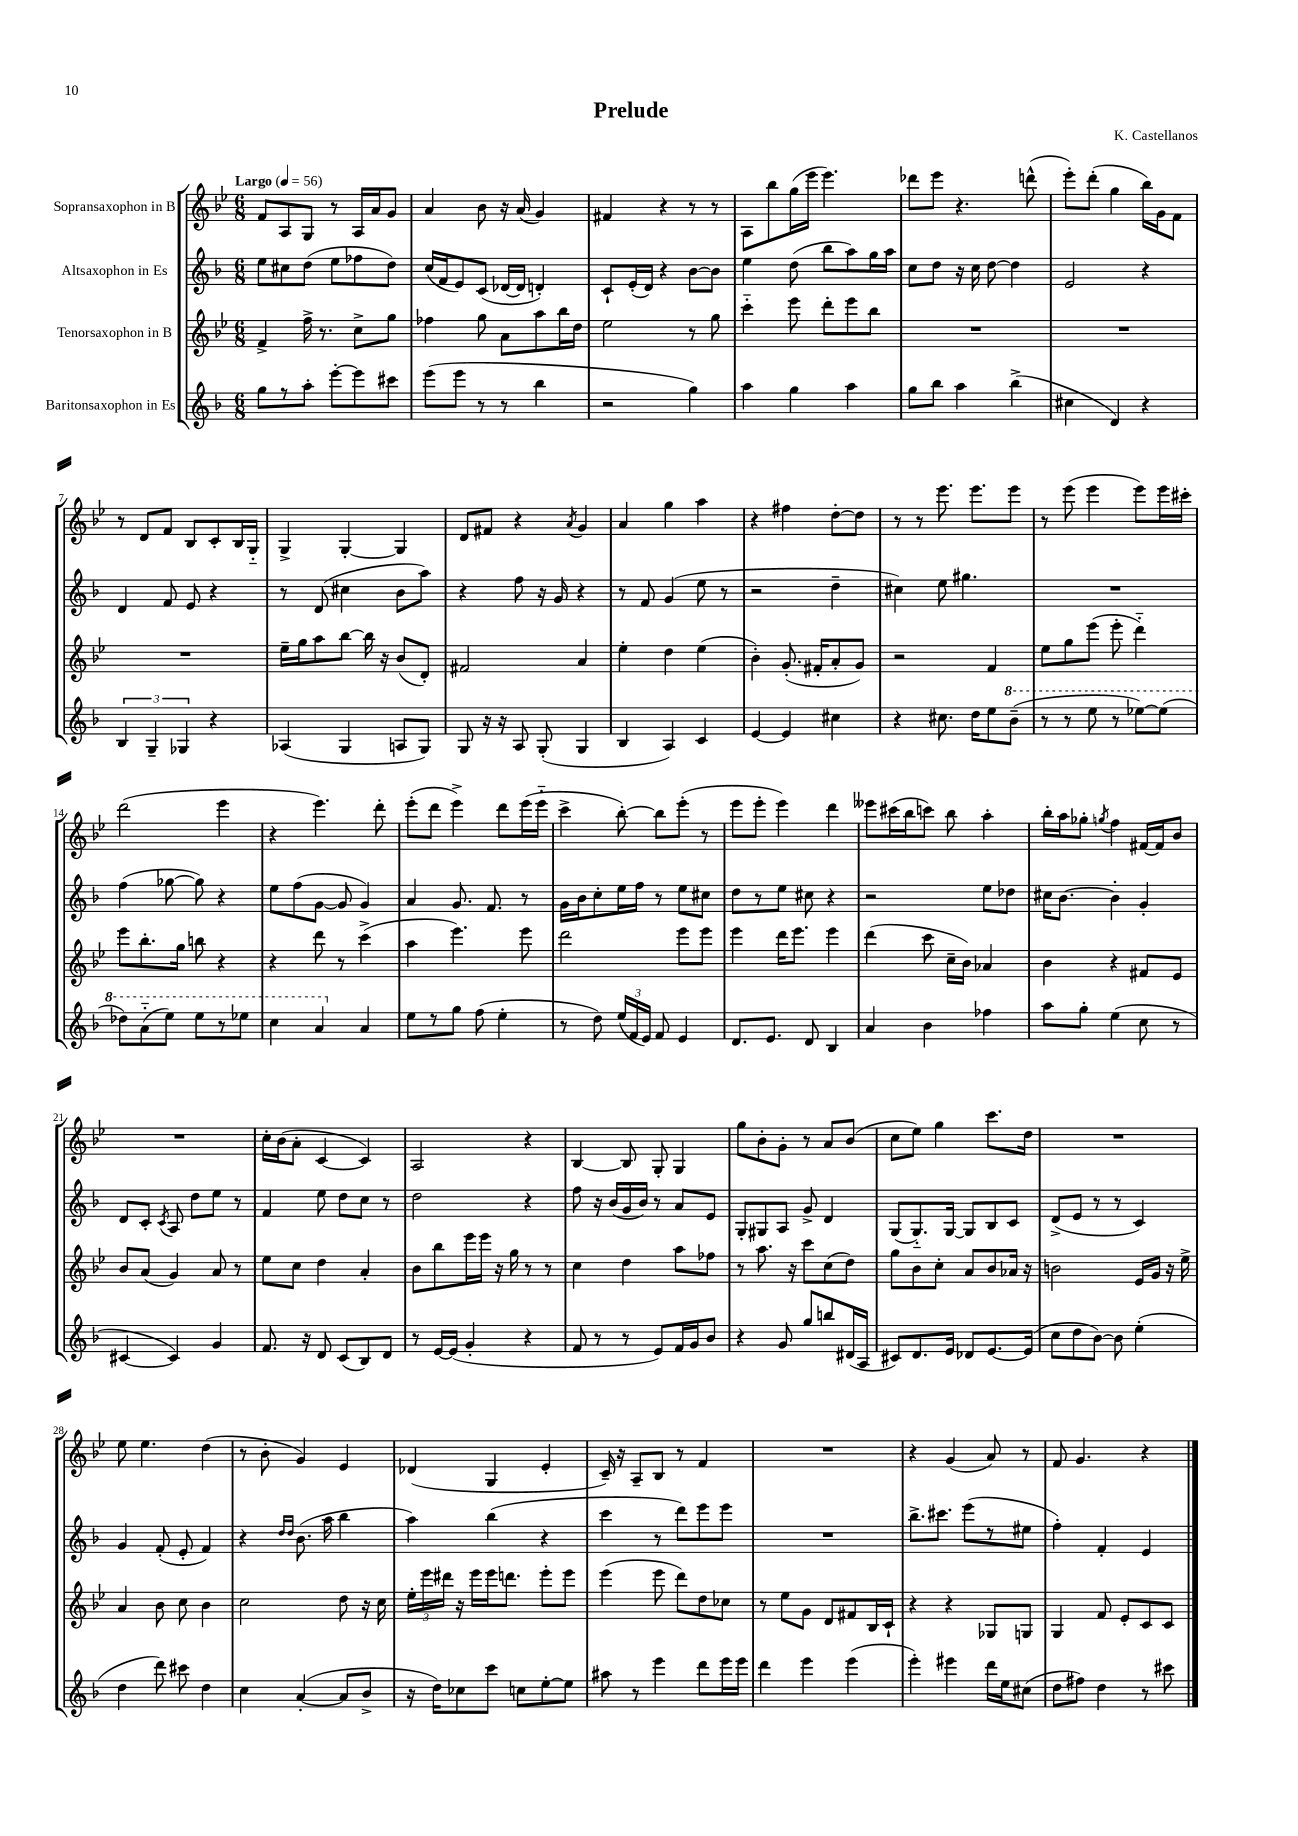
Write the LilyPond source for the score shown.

\header { title = "Prelude" composer = "K. Castellanos" }
<<
\new StaffGroup <<
\new Staff = "s0" \with { instrumentName = "Sopransaxophon in B" } {
    \clef treble \key bes \major \numericTimeSignature \time 6/8 \tempo "Largo" 4 = 56
    \autoBeamOff f'8[ a8 g8] r8 a16[ a'16 g'8] |
    a'4 bes'8 r16 a'16( g'4) |
    fis'4 r4 r8 r8 |
    a8[ bes''8 g''16( ees'''16] ees'''4.) |
    des'''8[ ees'''8] r4. d'''8-^( |
    ees'''8[-.) d'''8]-.( g''4 bes''16[) g'16 f'8] |
    r8 d'8[ f'8] bes8[ c'8-. bes16 g16]-_ |
    g4-> g4~-. g4 |
    d'8[ fis'8] r4 \acciaccatura { a'8 } g'4 |
    a'4 g''4 a''4 |
    r4 fis''4 d''8[~-. d''8] |
    r8 r8 ees'''8. ees'''8.[ ees'''8] |
    r8 ees'''8( ees'''4 ees'''8[) ees'''16 cis'''16]-. |
    d'''2( ees'''4 |
    r4 ees'''4.) d'''8-. |
    ees'''8[-.( d'''8] ees'''4->) d'''8[ ees'''16( ees'''16]-_ |
    c'''4-> bes''8~-.) bes''8[ ees'''8]-.( r8 |
    ees'''8[ ees'''8]-. ees'''4) d'''4 |
    eeses'''8[ cis'''16( bes''16 c'''8]) bes''8 a''4-. |
    bes''16[-. a''16 ges''8]-. \acciaccatura { g''8 } f''4 fis'16[~ fis'16 bes'8] |
    R2. |
    c''16[-. bes'16( a'8]-. c'4~ c'4) |
    a2 r4 |
    bes4~ bes8 g8-. g4 |
    g''8[ bes'8-. g'8]-. r8 a'8[ bes'8]( |
    c''8[ ees''8]) g''4 c'''8.[ d''16] |
    R2. |
    ees''8 ees''4. d''4( |
    r8 bes'8-. g'4) ees'4 |
    des'4( g4 ees'4-. |
    c'16--) r16 a8[-- bes8] r8 f'4 |
    R2. |
    r4 g'4( a'8) r8 |
    f'8 g'4. r4 \bar "|." |
}
\new Staff = "s1" \with { instrumentName = "Altsaxophon in Es" } {
    \clef treble \key f \major \numericTimeSignature \time 6/8
    \autoBeamOff e''8[ cis''8 d''8]( e''8[ fes''8 d''8]) |
    c''16[( f'16 e'8) c'8]( des'16[~ des'16] d'4-.) |
    c'8[-! e'16-.( d'16]) r4 bes'8[~ bes'8] |
    e''4 d''8( bes''8[ a''8) g''16 a''16] |
    c''8[ d''8] r16 c''16 d''8~ d''4 |
    e'2 r4 |
    d'4 f'8 e'8 r4 |
    r8 d'8( cis''4 bes'8[ a''8]) |
    r4 f''8 r16 g'16 r4 |
    r8 f'8 g'4( e''8 r8 |
    r2 d''4-- |
    cis''4) e''8 gis''4. |
    R2. |
    f''4( ges''8~ ges''8) r4 |
    e''8[ f''8( g'8]~ g'8 g'4) |
    a'4 g'8. f'8. r8 |
    g'16[ bes'16 c''8-. e''16 f''16] r8 e''8[ cis''8] |
    d''8[ r8 e''8] cis''8 r4 |
    r2 e''8[ des''8] |
    cis''16[ bes'8.]~ bes'4-. g'4-. |
    d'8[ c'8]-. \acciaccatura { c'8 } a8 d''8[ e''8] r8 |
    f'4 e''8 d''8[ c''8] r8 |
    d''2 r4 |
    f''8 r16 bes'16[( g'16 bes'16]) r8 a'8[ e'8] |
    g8[-. gis8 a8] g'8-> d'4 |
    g8[( g8.-_) g16]~ g8[ bes8 c'8] |
    d'8[->( e'8] r8 r8 c'4) |
    g'4 f'8-.( e'8-. f'4) |
    r4 \grace { d''16[ d''16] } bes'8.( a''16 bes''4 |
    a''4) bes''4( r4 |
    c'''4 r8 d'''8[) e'''8 e'''8] |
    R2. |
    bes''8.[-> cis'''8.] e'''8[( r8 eis''8] |
    f''4-.) f'4-. e'4 \bar "|." |
}
\new Staff = "s2" \with { instrumentName = "Tenorsaxophon in B" } {
    \clef treble \key bes \major \numericTimeSignature \time 6/8
    \autoBeamOff f'4-> f''16-> r8. c''8[-> g''8] |
    fes''4 g''8 a'8[ a''8 bes''16 d''16] |
    ees''2 r8 g''8 |
    c'''4-_ ees'''8 d'''8[-. ees'''8 bes''8] |
    R2. |
    R2. |
    R2. |
    ees''16[-- g''16 a''8 bes''8]~ bes''16 r16 bes'8[( d'8]-.) |
    fis'2 a'4 |
    ees''4-. d''4 ees''4( |
    bes'4-.) g'8.-.( fis'16[-. a'8-. g'8]) |
    r2 f'4 |
    ees''8[ g''8 ees'''8]( ees'''8-. d'''4-_) |
    ees'''8[ bes''8.-. g''16] b''8 r4 |
    r4 d'''8 r8 c'''4->( |
    a''4 ees'''4.) ees'''8 |
    d'''2 ees'''8[ ees'''8] |
    ees'''4 d'''16[ ees'''8.] ees'''4 |
    d'''4( c'''8 c''16[-- bes'16]) aes'4 |
    bes'4 r4 fis'8[ ees'8] |
    bes'8[ a'8]( g'4) a'8 r8 |
    ees''8[ c''8] d''4 a'4-. |
    bes'8[ bes''8 ees'''16 ees'''16] r16 g''16 r8 r8 |
    c''4 d''4 a''8[ fes''8] |
    r8 a''8. r16 c'''8[ c''8( d''8]) |
    g''8[ bes'8 c''8]-. a'8[ bes'8 aes'16] r16 |
    b'2 ees'16[ g'16] r16 ees''16-> |
    a'4 bes'8 c''8 bes'4 |
    c''2 d''8 r16 c''16 |
    \tuplet 3/2 { ees''16[-. ees'''16 dis'''16] } r16 ees'''16[ ees'''16 d'''8.] ees'''8[-. ees'''8] |
    ees'''4( ees'''8 d'''8[) d''8 ces''8] |
    r8 ees''8[ g'8] d'8[ fis'8 bes16 c'16]-! |
    r4 r4 ges8[ g8] |
    g4 f'8 ees'8[-. c'8 c'8] \bar "|." |
}
\new Staff = "s3" \with { instrumentName = "Baritonsaxophon in Es" } {
    \clef treble \key f \major \numericTimeSignature \time 6/8
    \autoBeamOff g''8[ r8 a''8]-. e'''8[~-. e'''8 cis'''8] |
    e'''8[( e'''8] r8 r8 bes''4 |
    r2 g''4) |
    a''4 g''4 a''4 |
    g''8[ bes''8] a''4 bes''4->( |
    cis''4 d'4) r4 |
    \tuplet 3/2 { bes4 g4-- ges4 } r4 |
    aes4( g4 a8[ g8]) |
    g8 r16 r16 a8 g8-.( g4 |
    bes4 a4) c'4 |
    e'4~ e'4 cis''4 |
    r4 cis''8. d''16[ e''8 \ottava #1 bes''8]--( |
    r8 r8 e'''8 r8 ees'''8[~) ees'''8]( |
    des'''8[) a''8-_( e'''8]) e'''8[ r8 ees'''8] |
    c'''4 a''4 \ottava #0 a'4 |
    e''8[ r8 g''8] f''8( e''4-. |
    r8 d''8) \tuplet 3/2 { e''16[( f'16 e'16]) } f'8 e'4 |
    d'8.[ e'8.] d'8 bes4 |
    a'4 bes'4 fes''4 |
    a''8[ g''8]-. e''4( c''8 r8 |
    cis'4~ cis'4) g'4 |
    f'8. r16 d'8 c'8[( bes8) d'8] |
    r8 e'16[~ e'16]( g'4-. r4 |
    f'8 r8 r8 e'8[) f'16 g'16 bes'8] |
    r4 g'8 g''8[ b''8 dis'16( a16] |
    cis'8[) d'8. e'16] des'8[ e'8.~ e'16]( |
    c''8[ d''8 bes'8]~) bes'8 e''4-.( |
    d''4 d'''8) cis'''8 d''4 |
    c''4 a'4~-.( a'8[ bes'8]-> |
    r16 d''16[) ces''8 c'''8] c''8[ e''8~-. e''8] |
    ais''8 r8 e'''4 d'''8[ e'''16 e'''16] |
    d'''4 e'''4 e'''4( |
    e'''4-.) eis'''4 d'''16[ e''16 cis''8]( |
    d''8[ fis''8]) d''4 r8 cis'''8 \bar "|." |
}
>>
>>
